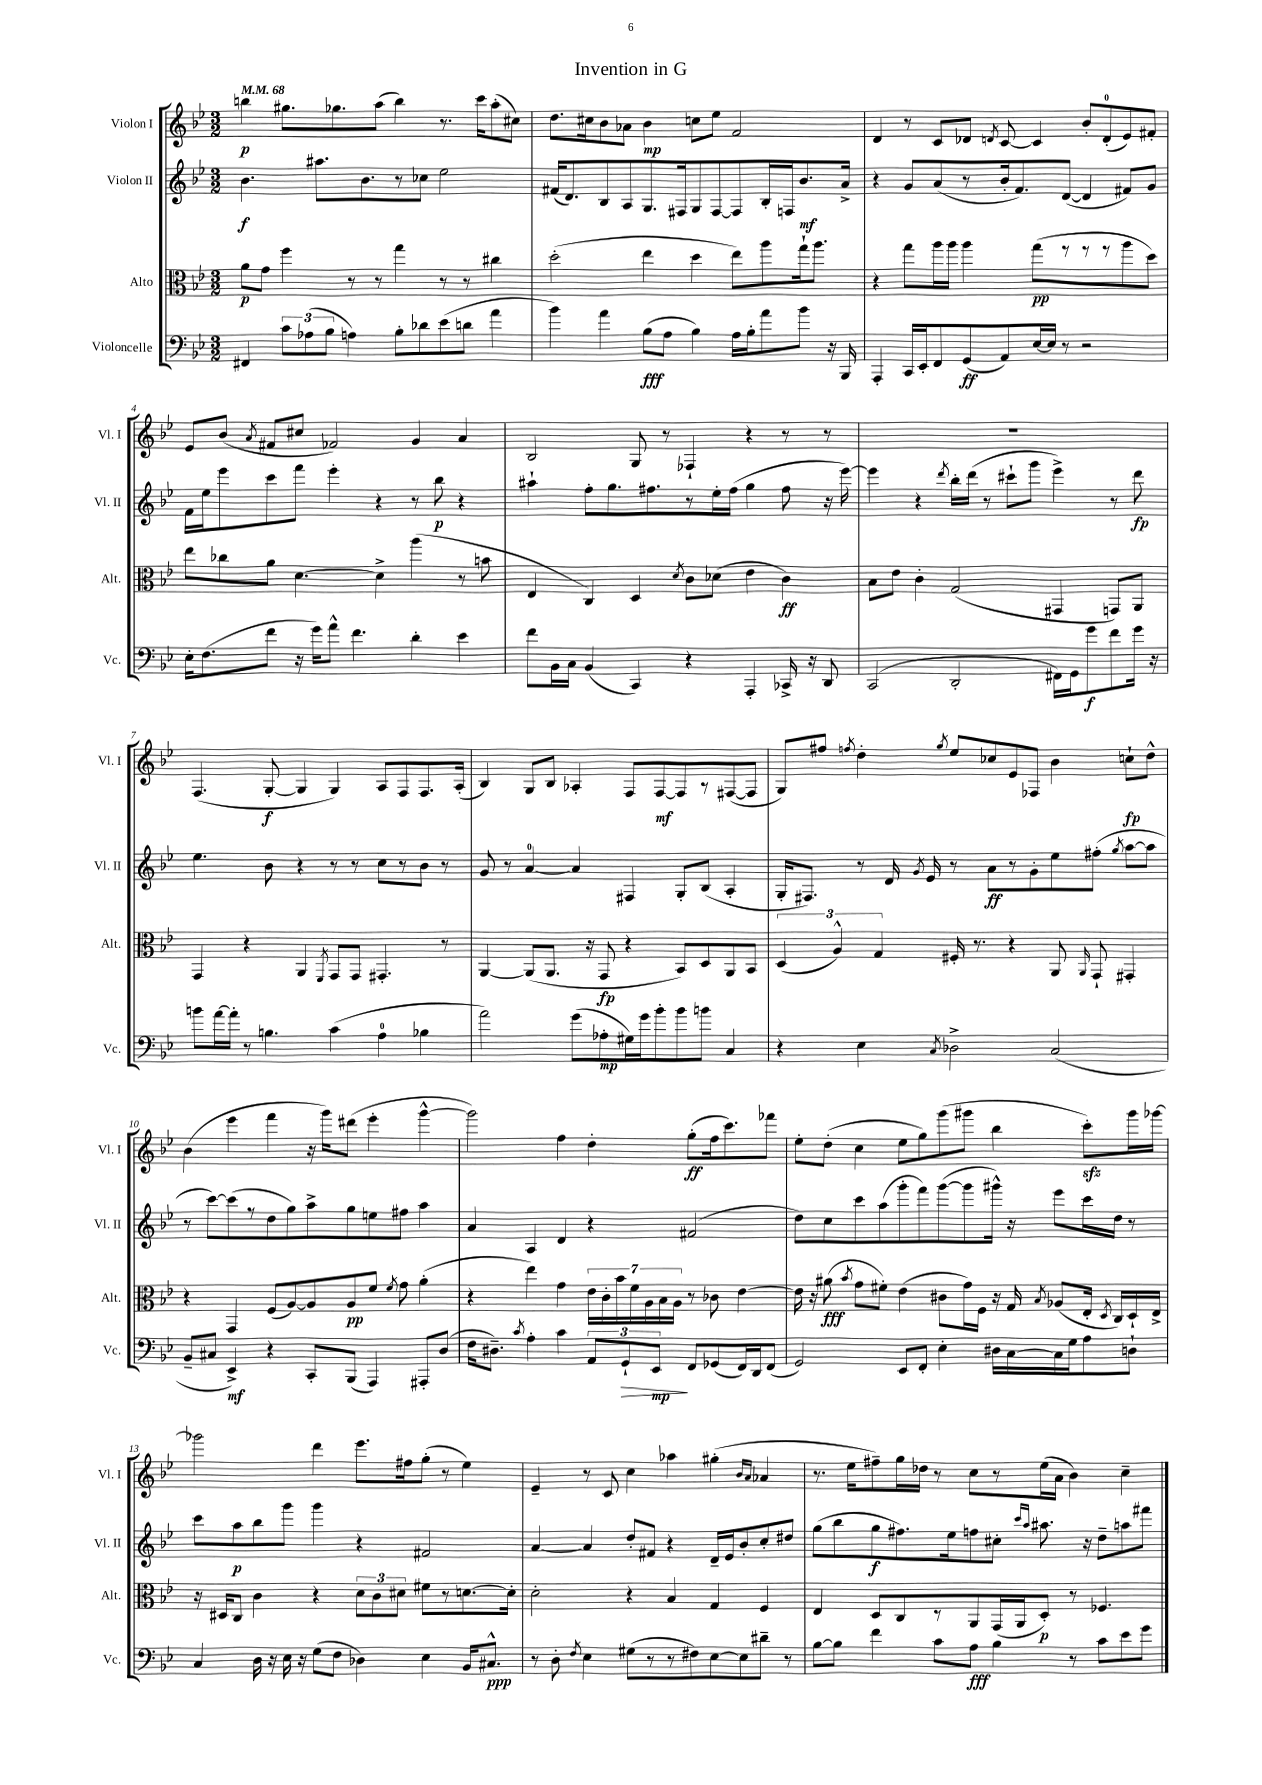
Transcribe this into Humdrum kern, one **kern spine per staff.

**kern	**kern	**kern	**kern
*staff4	*staff3	*staff2	*staff1
*clefF4	*clefC3	*clefG2	*clefG2
*k[b-e-]	*k[b-e-]	*k[b-e-]	*k[b-e-]
*M3/2	*M3/2	*M3/2	*M3/2
*MM68	*MM68	*MM68	*MM68
4FF#	8a	4.b-	4bb
.	8g	.	.
12c	4ff	.	8.gg#
(12A-	.	.	.
.	.	8.aa#	.
12B-	.	.	.
.	.	.	8.gg-
4A)	8r	.	.
.	.	8.b-	.
.	8r	.	(8aa
8B-'	4gg	8r	4bb)
8d-	.	8cc-	.
(8e-	8r	2ee-	8.r
8d	8r	.	.
.	.	.	16ccc
4a	4cc#	.	(8aa'
.	.	.	8cc#)
=	=	=	=
4b-)	(2dd'	(16f#	8.dd
.	.	8.d)	.
.	.	.	16cc#
4a	.	8B-	8b-
.	.	8A	8a-
(8B-	4ee-	8.G	4b-
8A	.	.	.
.	.	16F#	.
4B-)	4dd	8G	8cc
.	.	[8F#	8ee-
16A	8ee-)	8F#]	2f
16B-'	.	.	.
8a	8aa	16B-'	.
.	.	16F	.
8b-	16gg`	8.b-	.
.	8.aa	.	.
16r	.	.	.
16BBB-	.	16a^	.
=	=	=	=
4AAA'	4r	4r	4d
16CC	8gg	8g	8r
16EE-'	.	.	.
8FF	16aa	(8a	8c
.	16aa	.	.
(8GG	4aa	8r	8d-
.	.	.	8qd
8AA)	.	16b-'	[8c
.	.	8.f)	.
[16E-	(8gg	.	4c]
16E-]	.	.	.
8r	8r	([8d	.
2r	8r	4d]	8b-'
.	8r	.	(8d'
.	8aa	8f#)	8e-)
.	8dd)	8g	8f#'
=	=	=	=
16E-'	8ee-	16f	8e-
(8.F	.	16ee-	.
.	8cc-	8eee-	(8b-
.	.	.	8qa
8f	8a	8ccc	8f#
16r	[4.d	8fff	8cc#
16g)	.	.	.
8a^^	.	4eee-'	2f-)
4.f	.	.	.
.	4d^]	4r	.
4d'	(4aa	8r	4g
.	.	8bb-	.
4e-	8r	4r	4a
.	8b	.	.
=	=	=	=
8f	4E-	4aa#`	2B-
16BB-	.	.	.
16C	.	.	.
(4BB-	4C)	8ff'	.
.	.	8.gg	.
4CC)	4D	.	8G
.	.	8.ff#	.
.	.	.	8r
.	8qd	.	.
4r	8c	8r	4F-`
.	(8d-	16ee-'	.
.	.	(16ff#	.
4AAA'	4e-	4gg	4r
16CC-^	4c)	8ff#	8r
16r	.	.	.
8DD	.	16r	8r
.	.	[16eee-)	.
=	=	=	=
(2CC	8B-	4eee-]	1.r
.	8e-	.	.
.	4c'	4r	.
.	.	8qddd	.
2DD'	(2G	16bb-'	.
.	.	(16ddd	.
.	.	8r	.
.	.	8ccc#`	.
.	.	8ggg	.
16FF#)	4GG#	4eee-^)	.
16GG	.	.	.
8g	.	.	.
8f	8GG)	8r	.
16g	8AA	8ddd	.
16r	.	.	.
=	=	=	=
8b	4GG	4.ee-	(4.F
[16a	.	.	.
16a']	.	.	.
8r	4r	.	.
4.B	.	8b-	[8G'
.	4AA	4r	4G]
.	8qFF	.	.
(4c	8GG	8r	4G)
.	8GG	8r	.
4A	4.GG#'	8cc	8A
.	.	8r	8F
4B-	.	8b-	8.F
.	8r	8r	.
.	.	.	(16A'
=	=	=	=
2a)	[4AA	8g	4B-)
.	.	8r	.
.	(8AA]	[4a	8G
.	8.AA	.	8B-
(8g	.	4a]	4A-'
.	16r	.	.
8A-'	8GG	.	.
16G#)	4r	4F#	8F
16g	.	.	.
8b-'	.	.	[8F
8b-	8BB-)	8G'	8F]
8b	8D	(8B-	8r
4C	8AA	4A'	([8F#
.	8BB-	.	8F#]
=	=	=	=
4r	(6D	16G'	8G)
.	.	8.F#)	.
.	.	.	8ff#
.	6A^^)	.	.
.	.	.	8qff
4E-	.	8r	4dd'
.	6G	.	.
.	.	16d	.
.	.	8qg	.
.	.	16e-	.
8qC	.	.	8qgg
2D-^	16F#'	8r	8ee-
.	8.r	.	.
.	.	8a	8cc-
.	4r	8r	8e-
.	.	8g'	8F-
(2C	8AA	8ee-	4b-
.	16qqAA	.	.
.	8GG`	(8ff#'	.
.	.	8qgg	.
.	4GG#'	[8aa	8cc`
.	.	8aa]	8dd^^
=	=	=	=
8BB-~	4r	8r	(4b-
8C#	.	[8ccc)	.
4EE-^)	4GG	(8ccc]	4eee-
.	.	8r	.
4r	(8F	8dd	4fff
.	[8A)	8gg)	.
8CC'	8A]	8aa^	16r
.	.	.	16ggg)
(8BBB-	8A	8gg	(8ddd#
4AAA)	8f	8ee	4eee-'
.	8qf	.	.
.	8g	8ff#	.
8AAA#'	(4a'	4aa	[4ggg^^
(8D	.	.	.
=	=	=	=
16F	4r	4a	2ggg])
8.D#~)	.	.	.
8qc	.	.	.
4A'	4ee-)	4A	.
4c	4g	4d	4ff
12AA	28e-	4r	4dd'
.	28c'	.	.
.	28b-	.	.
12GG`	.	.	.
.	28f	.	.
.	28A	.	.
12EE-	.	.	.
.	28B-	.	.
.	28A	.	.
8FF	8r	(2f#	(8gg'
(8GG-	8c-	.	16ff
.	.	.	8.ccc)
16FF)	[4e-	.	.
16DD	.	.	.
(8FF	.	.	8fff-
=	=	=	=
2GG)	16e-]	8dd)	8ee-'
.	16r	.	.
.	(8a#	8cc	(8dd'
.	8qb-	.	.
.	8g	8ccc	4cc
.	8f#')	(8aa	.
8EE-	(4e-	8ggg'	8ee-
8FF'	.	8fff)	8gg)
4E-'	8c#	([8ggg	(8ggg
.	16g)	8ggg]	8ggg#
.	16F	.	.
16D#	16r	16ggg#^^)	4bb-
[16C	16G	16r	.
.	8qB-	.	.
16C]	(8A-	8eee-	.
16G	.	.	.
8A	16E-'	16ccc	8ccc')
.	8qD	.	.
.	16C)	16dd	.
8D`	16D`	8r	16ggg#
.	16E-^	.	[16ggg-
=	=	=	=
4C	16r	8ccc	2ggg-]
.	16D#	.	.
.	8C	8aa	.
16D	4c	8bb-	.
16r	.	.	.
16E-	.	8ggg	.
16r	.	.	.
(8G	4r	4ggg	4ddd
8F	.	.	.
4D-)	12d	4r	8.eee-
.	12c	.	.
.	12d#	.	.
.	.	.	16ff#
4E-	8f#	2f#	(8gg'
.	8r	.	8r
16BB-	[8.d	.	4ee-)
8.C#^^	.	.	.
.	16d']	.	.
=	=	=	=
8r	2d'	[4a	4e-~
8D'	.	.	.
8qF	.	.	.
4E-	.	4a]	8r
.	.	.	8c
(8G#	4r	8dd'	4cc
8r	.	8f#	.
8r	4B-	4r	4aa-
8F#)	.	.	.
[8E-	4G	16d~	(4gg#'
.	.	16e-	.
8E-]	.	8b-'	.
.	.	.	16qqb-
.	.	.	16qqa
8d#~	4F	8cc'	4a-
8r	.	8dd#	.
=	=	=	=
[8B-	4E-	(8gg	8.r
8B-]	.	8bb-	.
.	.	.	16ee-
4f	8D	8gg	8ff#~)
.	8C	8.ff#)	16gg
.	.	.	16dd-
8c	8r	.	8r
.	.	16ee-	.
8A	8AA	8ff	8cc
4B-	(16GG	8cc#'	8r
.	16AA	.	.
.	.	16qqccc	.
.	.	16qqaa	.
.	8D')	8.aa#	(16ee-
.	.	.	16a
8r	8r	.	4b-)
.	.	16r	.
8c	4.F-	8dd~	.
8e-	.	8aa	4cc~
8g	.	8fff#	.
==	==	==	==
*-	*-	*-	*-
